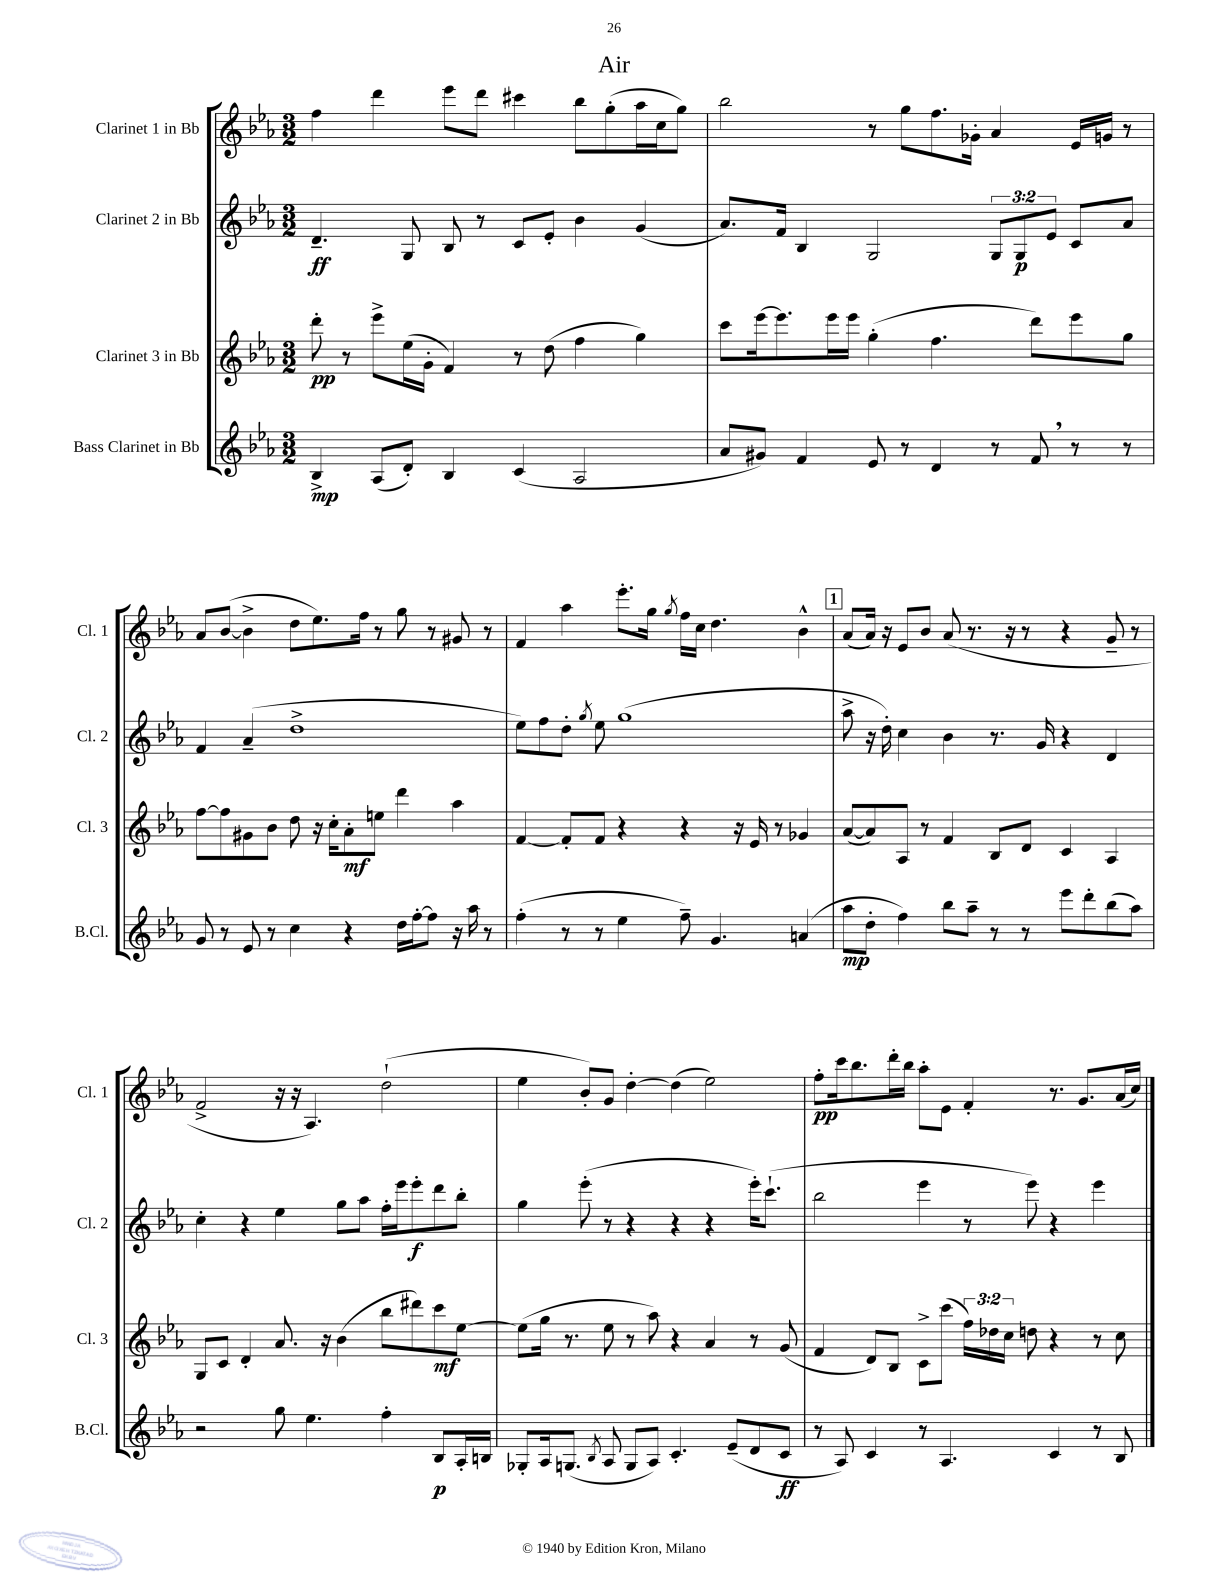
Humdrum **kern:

**kern	**dynam	**kern	**dynam	**kern	**dynam	**kern	**dynam
*part4	*part4	*part3	*part3	*part2	*part2	*part1	*part1
*staff4	*staff4	*staff3	*staff3	*staff2	*staff2	*staff1	*staff1
*I"Bass Clarinet in Bb	*	*I"Clarinet 3 in Bb	*	*I"Clarinet 2 in Bb	*	*I"Clarinet 1 in Bb	*
*I'B.Cl.	*	*I'Cl. 3	*	*I'Cl. 2	*	*I'Cl. 1	*
*clefG2	*	*clefG2	*	*clefG2	*	*clefG2	*
*k[b-e-a-]	*	*k[b-e-a-]	*	*k[b-e-a-]	*	*k[b-e-a-]	*
*M3/2	*	*M3/2	*	*M3/2	*	*M3/2	*
=1	=1	=1	=1	=1	=1	=1	=1
4B-^/	mp	8ddd'\	pp	4.d~/	ff	4ff\	.
.	.	8r	.	.	.	.	.
(8A-/L	.	8eee-^\L	.	.	.	4ddd\	.
8d'/J)	.	(16ee-\L	.	8G/	.	.	.
.	.	16g'\JJ	.	.	.	.	.
4B-/	.	4f/)	.	8B-/	.	8eee-\L	.
.	.	.	.	8r	.	8ddd\J	.
(4c/	.	8r	.	8c/L	.	4ccc#X\	.
.	.	(8dd\	.	8e-'/J	.	.	.
2A-/	.	4ff\	.	4b-\	.	8bb-\L	.
.	.	.	.	.	.	(8gg'\	.
.	.	4gg\)	.	(4g/	.	16aa-\L	.
.	.	.	.	.	.	16cc\J	.
.	.	.	.	.	.	8gg\J)	.
=2	=2	=2	=2	=2	=2	=2	=2
8a-/L	.	8ccc\L	.	8.a-/L)	.	2bb-\	.
8g#X/J)	.	[16eee-\k	.	.	.	.	.
.	.	8.eee-\]	.	16f/Jk	.	.	.
4f/	.	.	.	4B-/	.	.	.
.	.	16eee-\L	.	.	.	.	.
.	.	16eee-\JJ	.	.	.	.	.
8e-/	.	(4gg'\	.	2G/	.	8r	.
8r	.	.	.	.	.	8gg\L	.
4d/	.	4.ff\	.	.	.	8.ff\	.
.	.	.	.	.	.	16g-X'\Jk	.
8r	.	.	.	12G/L	.	4a-/	.
.	.	.	.	12G/	p	.	.
8f,/	.	8ddd\L)	.	.	.	.	.
.	.	.	.	12e-/J	.	.	.
8r	.	8eee-\	.	8c/L	.	16e-/LL	.
.	.	.	.	.	.	16gn/JJ	.
8r	.	8gg\J	.	8a-/J	.	8r	.
!!LO:LB:g=z
=3	=3	=3	=3	=3	=3	=3	=3
8g/	.	[8ff\L	.	4f/	.	8a-/L	.
8r	.	8ff\]	.	.	.	([8b-/J	.
8e-/	.	8g#X\	.	(4a-~/	.	4b-^\]	.
8r	.	8b-\J	.	.	.	.	.
4cc\	.	8dd\	.	1dd^	.	8dd\L	.
.	.	16r	.	.	.	8.ee-\)	.
.	.	16cc'\KL	.	.	.	.	.
4r	.	8a-'\	mf	.	.	.	.
.	.	.	.	.	.	16ff\Jk	.
.	.	8een\J	.	.	.	8r	.
16dd\LL	.	4ddd\	.	.	.	8gg\	.
[16ff'\J	.	.	.	.	.	.	.
8ff\J]	.	.	.	.	.	8r	.
16r	.	4aa-\	.	.	.	8g#X/	.
16aa-\	.	.	.	.	.	.	.
8r	.	.	.	.	.	8r	.
=4	=4	=4	=4	=4	=4	=4	=4
(4ff'\	.	[4f/	.	8ee-\L)	.	4f/	.
.	.	.	.	8ff\	.	.	.
8r	.	8f'/L]	.	8dd'\J	.	4aa-\	.
.	.	.	.	8qgg/	.	.	.
8r	.	8f/J	.	8ee-\	.	.	.
4ee-\	.	4r	.	(1gg	.	8.eee-'\L	.
.	.	.	.	.	.	16gg\Jk	.
.	.	.	.	.	.	8qgg/	.
8ff~\)	.	4r	.	.	.	16ff\LL	.
.	.	.	.	.	.	16cc\JJ	.
4.g/	.	.	.	.	.	4.dd\	.
.	.	16r	.	.	.	.	.
.	.	16e-/	.	.	.	.	.
.	.	8r	.	.	.	.	.
(4an/	.	4g-X/	.	.	.	4b-^^\	.
!!LO:REH:place=s1:t=1
=5	=5	=5	=5	=5	=5	=5	=5
8aa-\L	mp	([8a-/L	.	8aa-^\	.	(8a-/L	.
8dd'\J	.	8a-/])	.	16r	.	16a-/Jk)	.
.	.	.	.	16dd'\)	.	16r	.
4ff\)	.	8A-/J	.	4cc\	.	8e-/L	.
.	.	8r	.	.	.	8b-/J	.
8bb-\L	.	4f/	.	4b-\	.	(8a-/	.
8aa-~\J	.	.	.	.	.	8.r	.
8r	.	8B-/L	.	8.r	.	.	.
.	.	.	.	.	.	16r	.
8r	.	8d/J	.	.	.	8r	.
.	.	.	.	16g/	.	.	.
8eee-\L	.	4c/	.	4r	.	4r	.
8ddd'\	.	.	.	.	.	.	.
(8bb-\	.	4A-/	.	4d/	.	8g~/	.
8aa-\J)	.	.	.	.	.	8r	.
!!LO:LB:g=z
=6	=6	=6	=6	=6	=6	=6	=6
2r	.	8G/L	.	4cc'\	.	2f^/	.
.	.	8c/J	.	.	.	.	.
.	.	4d'/	.	4r	.	.	.
8gg\	.	8.a-/	.	4ee-\	.	16r	.
.	.	.	.	.	.	16r	.
4.ee-\	.	.	.	.	.	4.A-/)	.
.	.	16r	.	.	.	.	.
.	.	(4b-\	.	8gg\L	.	.	.
.	.	.	.	8aa-\J	.	.	.
4ff'\	.	8bb-\L	.	16ff'\LL	.	(2dd`\	.
.	.	.	.	16eee-\J	.	.	.
.	.	8ddd#X\)	.	8eee-'\	f	.	.
8B-/L	p	8ccc\	mf	8ddd\	.	.	.
16A-'/L	.	[8ee-\J	.	8bb-'\J	.	.	.
16Bn/JJ	.	.	.	.	.	.	.
=7	=7	=7	=7	=7	=7	=7	=7
8G-X'/L	.	(8ee-\L]	.	4gg\	.	4ee-\	.
16A-/k	.	16gg\Jk	.	.	.	.	.
(8.Gn/J	.	8.r	.	.	.	.	.
.	.	.	.	(8eee-'\	.	8b-'/L)	.
8qB-/	.	.	.	.	.	.	.
8A-/	.	8ee-\	.	8r	.	8g/J	.
8G/L	.	8r	.	4r	.	[4dd'\	.
8A-/J)	.	8aa-\)	.	.	.	.	.
4.c'/	.	4r	.	4r	.	(4dd\]	.
.	.	4a-/	.	4r	.	2ee-\)	.
(8e-~/L	.	.	.	.	.	.	.
8d/	.	8r	.	16eee-'\KL)	.	.	.
.	.	.	.	(8.ccc`\J	.	.	.
8c/J	ff	(8g/	.	.	.	.	.
=8	=8	=8	=8	=8	=8	=8	=8
8r	.	4f/	.	2bb-\	.	8ff'\L	pp
8A-/)	.	.	.	.	.	16ccc\k	.
.	.	.	.	.	.	8.bb-\	.
4c/	.	8d/L)	.	.	.	.	.
.	.	8B-/J	.	.	.	16ddd'\L	.
.	.	.	.	.	.	16bb-\JJ	.
8r	.	8c^\L	.	4eee-\	.	8aa-'\L	.
4.A-/	.	(8ccc\J	.	.	.	8e-\J	.
.	.	24ff\LL)	.	8r	.	4f'/	.
.	.	24dd-X\	.	.	.	.	.
.	.	24cc\JJ	.	.	.	.	.
.	.	8ddn\	.	8eee-\)	.	.	.
4c/	.	4r	.	4r	.	8.r	.
.	.	.	.	.	.	8.g/L	.
8r	.	8r	.	4eee-\	.	.	.
8B-/	.	8cc\	.	.	.	(16a-/L	.
.	.	.	.	.	.	16cc/JJ)	.
==	==	==	==	==	==	==	==
*-	*-	*-	*-	*-	*-	*-	*-
